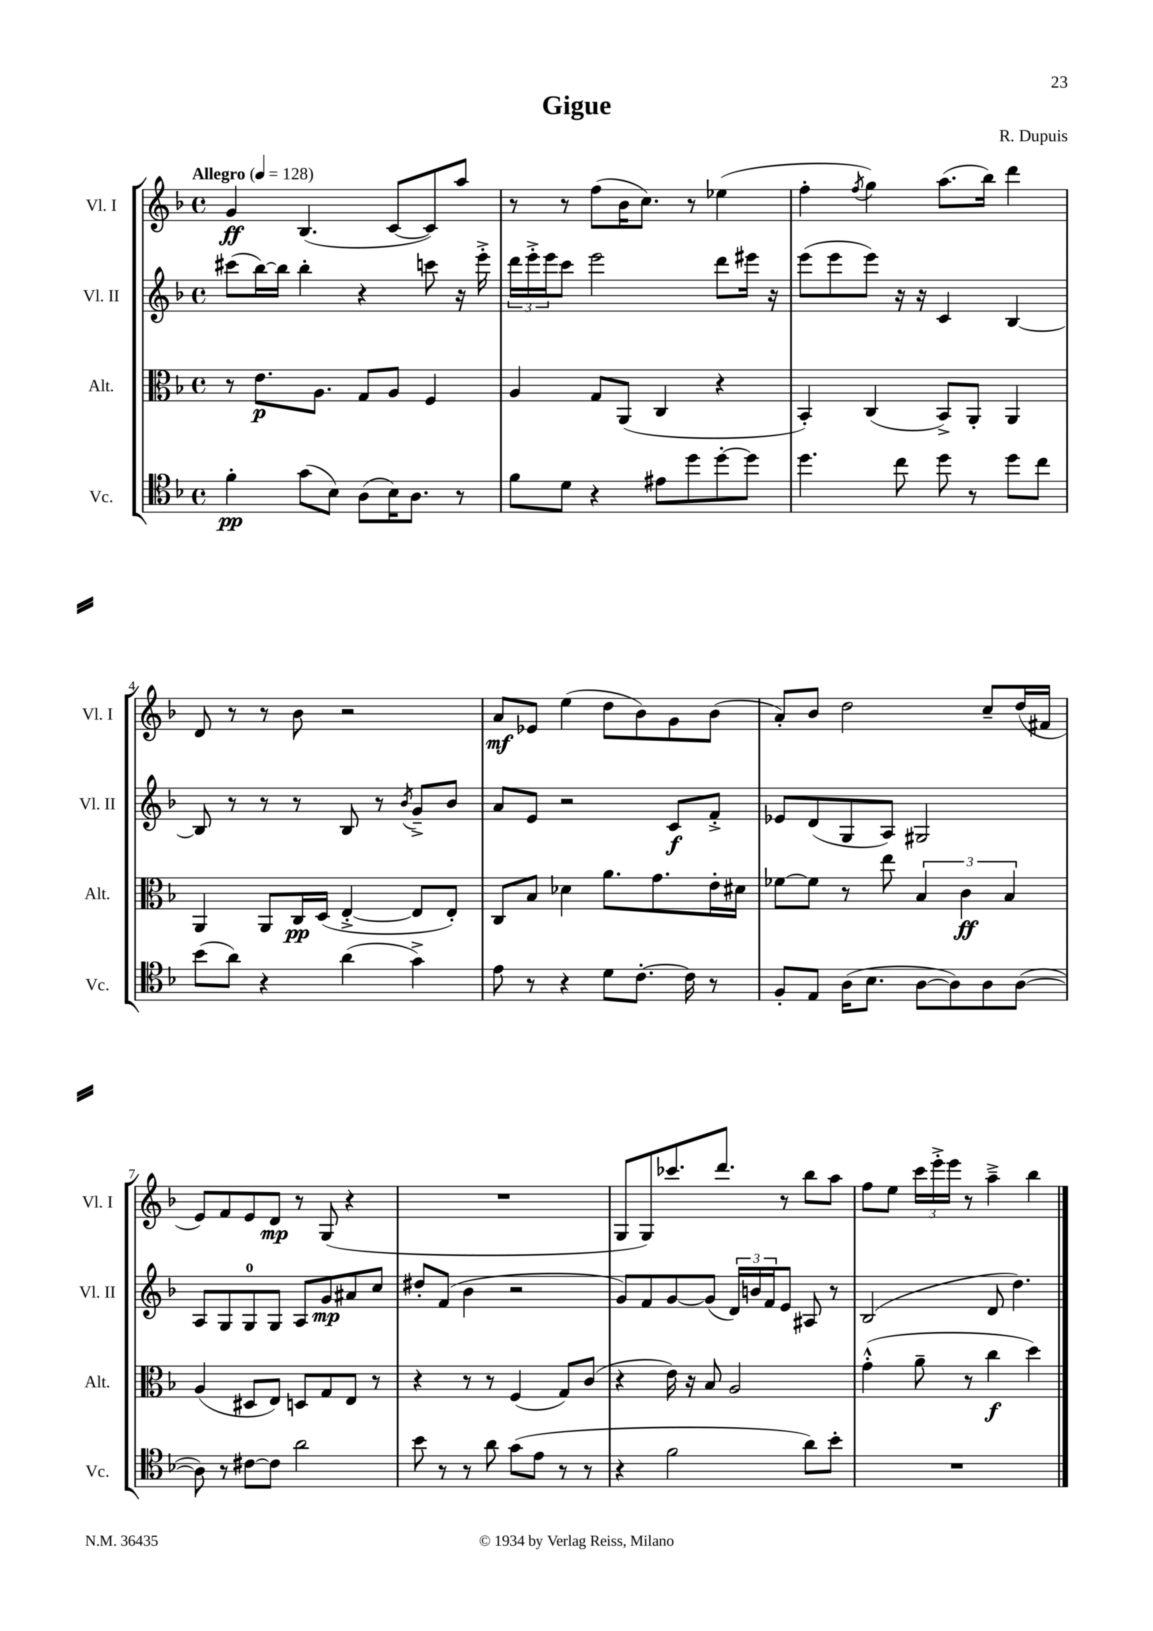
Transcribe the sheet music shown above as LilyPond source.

\header { title = "Gigue" composer = "R. Dupuis" }
<<
\new StaffGroup <<
\new Staff = "s0" \with { instrumentName = "Vl. I" shortInstrumentName = "Vl. I" } {
    \clef treble \key f \major \defaultTimeSignature \time 4/4 \tempo "Allegro" 4 = 128
    g'4\ff bes4.( c'8~ c'8) a''8 |
    r8 r8 f''8( bes'16 c''8.) r8 ees''4( |
    f''4-. \acciaccatura { f''8 } g''4) a''8.( bes''16) d'''4 |
    d'8 r8 r8 bes'8 r2 |
    a'8\mf ees'8 e''4( d''8 bes'8) g'8 bes'8( |
    a'8-.) bes'8 d''2 c''8-- d''16( fis'16 |
    e'8) f'8 e'8 d'8\mp r8 g8( r4 |
    R1 |
    g8 g8) ces'''8. d'''8. r8 bes''8 a''8 |
    f''8 e''8 \tuplet 3/2 { c'''16 e'''16-.-> e'''16 } r8 a''4---> bes''4 \bar "|." |
}
\new Staff = "s1" \with { instrumentName = "Vl. II" shortInstrumentName = "Vl. II" } {
    \clef treble \key f \major \defaultTimeSignature \time 4/4
    cis'''8( bes''16~) bes''16 bes''4-. r4 c'''8 r16 e'''16-.-> |
    \tuplet 3/2 { d'''16 e'''16-.-> e'''16 } c'''8 e'''2 d'''8 eis'''16 r16 |
    e'''8( e'''8 e'''8) r16 r16 c'4 bes4~ |
    bes8 r8 r8 r8 bes8 r8 \acciaccatura { bes'8 } g'8---> bes'8 |
    a'8 e'8 r2 c'8\f f'8-.-> |
    ees'8 d'8( g8 a8) gis2 |
    a8 g8 g8-0 g8 a8 g'8\mp ais'8 c''8 |
    dis''8-. f'8( bes'4 r2 |
    g'8) f'8 g'8~ g'8( \tuplet 3/2 { d'16) b'16 f'16 } e'8 ais8 r8 |
    bes2( d'8 d''4.) \bar "|." |
}
\new Staff = "s2" \with { instrumentName = "Alt." shortInstrumentName = "Alt." } {
    \clef alto \key f \major \defaultTimeSignature \time 4/4
    r8 e'8.\p a8. g8 a8 f4 |
    a4 g8 a,8( c4 r4 |
    bes,4-.) c4( bes,8->) a,8-. a,4 |
    a,4 a,8 c16\pp d16( e4~-.-> e8 e8-.) |
    c8 bes8 des'4 a'8. g'8. e'16-. dis'16 |
    fes'8~ fes'8 r8 e''8 \tuplet 3/2 { bes4 c'4\ff bes4 } |
    a4( dis8 e8) d8 g8 e8 r8 |
    r4 r8 r8 f4( g8) c'8( |
    r4 e'16) r16 bes8 a2 |
    g'4-.-^( a'8-- r8 c''4\f d''4) \bar "|." |
}
\new Staff = "s3" \with { instrumentName = "Vc." shortInstrumentName = "Vc." } {
    \clef tenor \key f \major \defaultTimeSignature \time 4/4
    f'4-.\pp g'8( bes8) a8( bes16) a8. r8 |
    f'8 d'8 r4 eis'8 d''8 d''8~-. d''8 |
    d''4. c''8 d''8 r8 d''8 c''8 |
    bes'8( a'8) r4 a'4( g'4->) |
    e'8 r8 r4 d'8 c'8.~-. c'16 r8 |
    f8-. e8 a16( bes8. a8~ a8) a8 a8~( |
    a8) r8 cis'8~ cis'8 a'2 |
    bes'8 r8 r8 a'8 g'8( e'8 r8 r8 |
    r4 f'2 a'8) bes'8-. |
    R1 \bar "|." |
}
>>
>>
